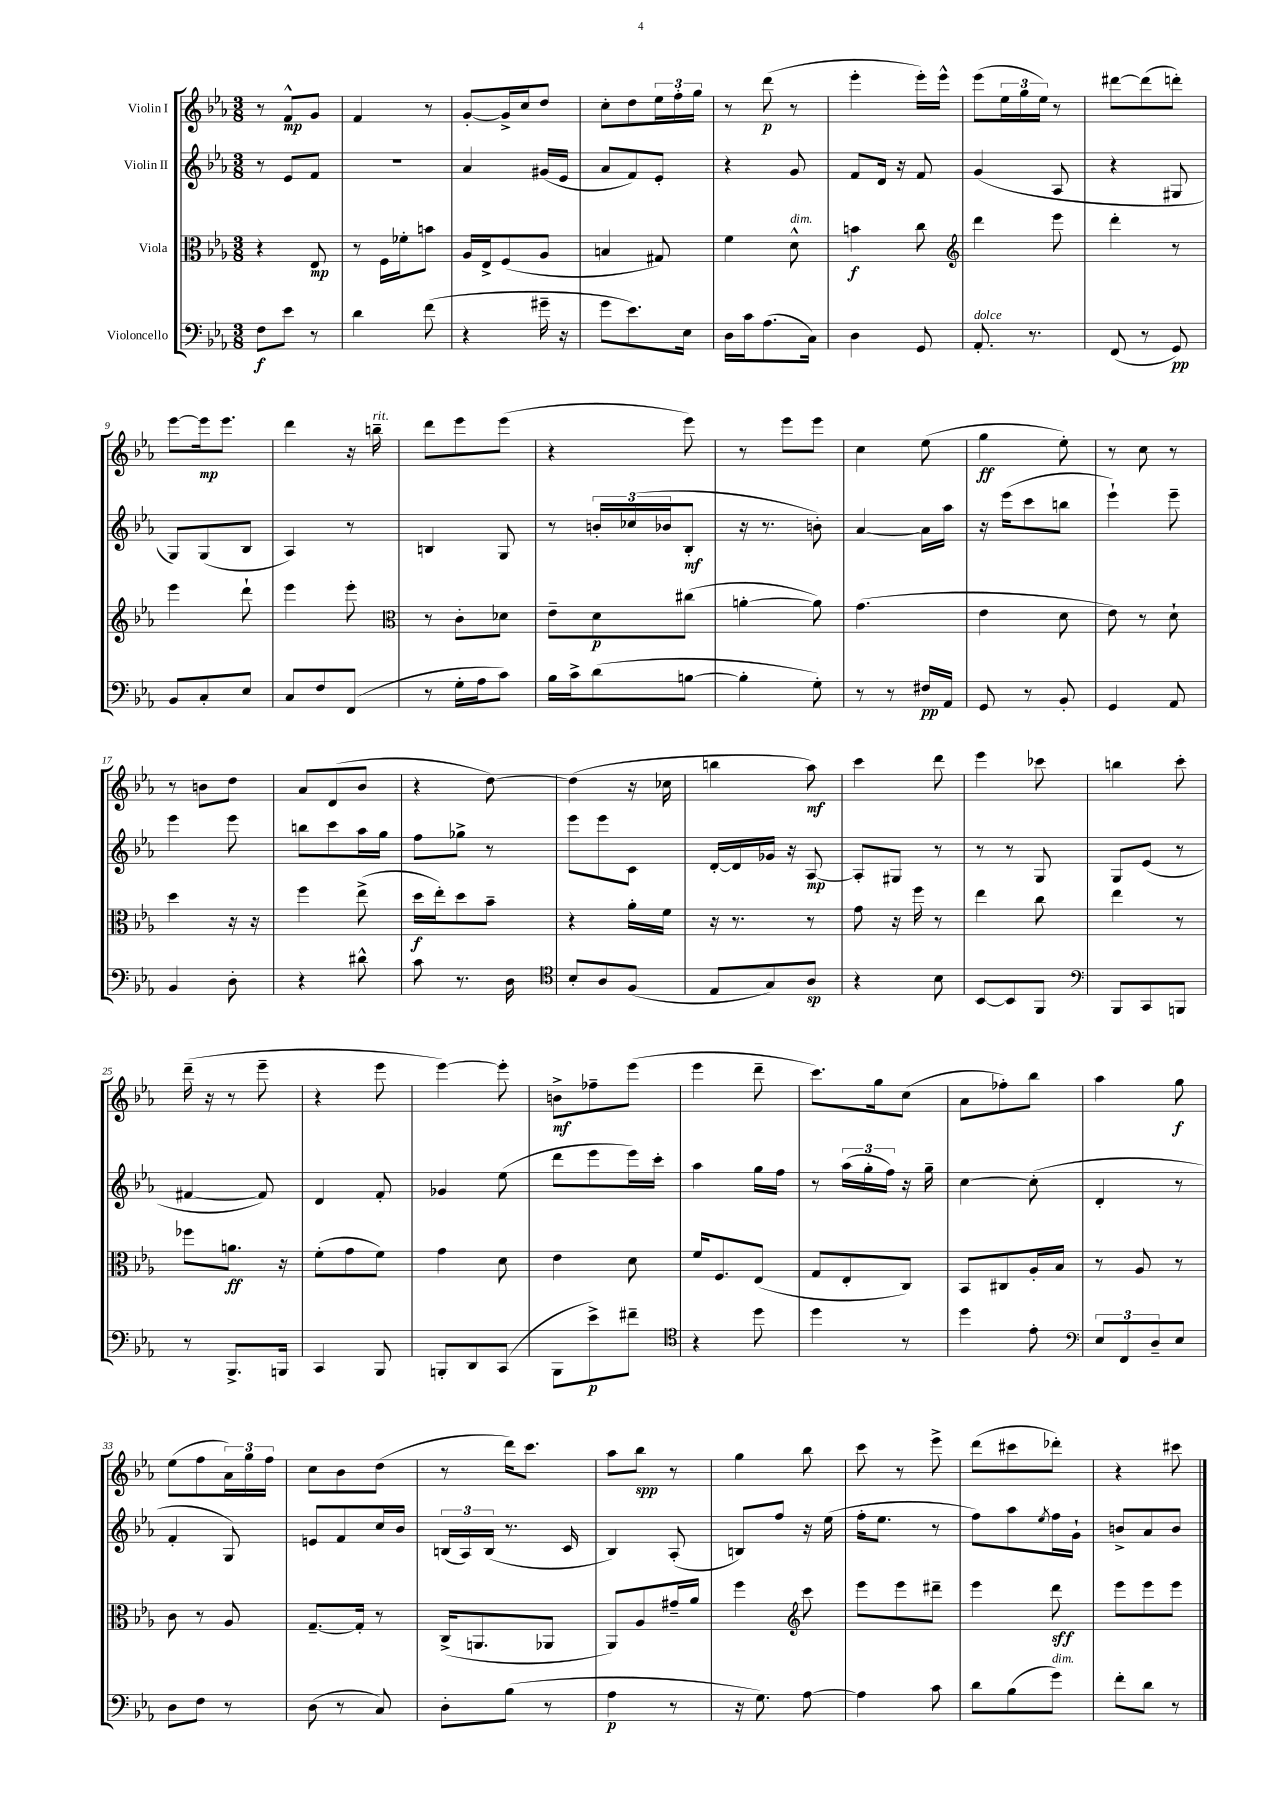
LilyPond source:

<<
\new StaffGroup <<
\new Staff = "s0" \with { instrumentName = "Violin I" } {
    \clef treble \key ees \major \numericTimeSignature \time 3/8
    r8 f'8-^\mp g'8 |
    f'4 r8 |
    g'8~-. g'16-> c''16 d''8 |
    c''8-. d''8 \tuplet 3/2 { ees''16 f''16-. g''16 } |
    r8 d'''8\p( r8 |
    ees'''4-. ees'''16-.) ees'''16-^ |
    ees'''8( \tuplet 3/2 { ees''16 g''16 ees''16) } r8 |
    dis'''8~ dis'''8( d'''8-.) |
    ees'''8~ ees'''16\mp ees'''8. |
    d'''4 r16 b''16--^\markup { \italic "rit." } |
    d'''8 ees'''8 ees'''8( |
    r4 ees'''8) |
    r8 ees'''8 ees'''8 |
    c''4 ees''8( |
    g''4\ff ees''8-.) |
    r8 c''8 r8 |
    r8 b'8 d''8 |
    aes'8 d'8( bes'8 |
    r4 d''8~) |
    d''4( r16 ces''16 |
    b''4 aes''8\mf) |
    c'''4 d'''8 |
    ees'''4 ces'''8 |
    b''4 c'''8-. |
    d'''16--( r16 r8 ees'''8-- |
    r4 ees'''8 |
    ees'''4~) ees'''8-. |
    b'8->\mf fes''8-- ees'''8( |
    ees'''4 d'''8-- |
    c'''8.) g''16 c''8( |
    aes'8 fes''8-.) bes''8 |
    aes''4 g''8\f |
    ees''8( f''8 \tuplet 3/2 { aes'16) g''16 f''16 } |
    c''8 bes'8 d''8( |
    r8 d'''16) c'''8. |
    aes''8 bes''8\spp r8 |
    g''4 bes''8 |
    c'''8 r8 ees'''8-> |
    d'''8( cis'''8 des'''8-.) |
    r4 cis'''8 \bar "|." |
}
\new Staff = "s1" \with { instrumentName = "Violin II" } {
    \clef treble \key ees \major \numericTimeSignature \time 3/8
    r8 ees'8 f'8 |
    R4. |
    aes'4 gis'16( ees'16 |
    aes'8 f'8) ees'8-. |
    r4 g'8 |
    f'8 d'16 r16 f'8 |
    g'4( aes8 |
    r4 gis8 |
    g8) g8( bes8 |
    aes4) r8 |
    b4 g8 |
    r8 \tuplet 3/2 { b'16-. ces''16( bes'16 } bes8-.\mf |
    r16 r8. b'8-.) |
    aes'4~ aes'16 aes''16 |
    r16 ees'''16( c'''8 b''8 |
    ees'''4-!) ees'''8-- |
    ees'''4 ees'''8 |
    b''8 c'''8 aes''16 g''16 |
    f''8 ges''8-> r8 |
    ees'''8 ees'''8 c'8 |
    d'16~-. d'16 ges'16 r16 aes8~\mp |
    aes8-. gis8 r8 |
    r8 r8 g8 |
    g8 ees'8( r8 |
    fis'4~ fis'8) |
    d'4 f'8-. |
    ges'4 ees''8( |
    d'''8 ees'''8 ees'''16) c'''16-. |
    aes''4 g''16 f''16 |
    r8 \tuplet 3/2 { aes''16( g''16-. f''16) } r16 g''16-- |
    c''4~ c''8-.( |
    d'4-. r8 |
    f'4-. g8) |
    e'8 f'8 c''16 bes'16 |
    \tuplet 3/2 { b16( aes16) b16( } r8. c'16 |
    bes4) aes8-.( |
    b8) f''8 r16 ees''16( |
    f''16-. ees''8. r8 |
    f''8) aes''8 \acciaccatura { ees''8 } f''16 g'16-! |
    b'8-> aes'8 b'8 \bar "|." |
}
\new Staff = "s2" \with { instrumentName = "Viola" } {
    \clef alto \key ees \major \numericTimeSignature \time 3/8
    r4 ees8\mp |
    r8 f16 fes'16-. b'8 |
    aes16 ees16-> f8( aes8 |
    b4 gis8) |
    f'4 d'8-^^\markup { \italic "dim." } |
    b'4\f c''8 |
    \clef treble d'''4 ees'''8 |
    d'''4-. r8 |
    ees'''4 d'''8-! |
    ees'''4 ees'''8-. |
    \clef alto r8 c'8-. des'8 |
    ees'8-- d'8\p cis''8( |
    a'4~-. a'8) |
    g'4.( |
    ees'4 d'8 |
    ees'8) r8 d'8-! |
    d''4 r16 r16 |
    f''4 ees''8->( |
    d''16\f ees''16-.) d''8 bes'8-- |
    r4 aes'16-. f'16 |
    r16 r8. r8 |
    g'8 r16 f''16 r8 |
    ees''4 c''8 |
    ees''4 r8 |
    fes''8 a'8.\ff r16 |
    f'8-.( g'8 f'8) |
    g'4 d'8 |
    ees'4 d'8 |
    f'16 f8. ees8( |
    g8 ees8-. c8) |
    bes,8 cis8 aes16-. bes16 |
    r8 aes8 r8 |
    c'8 r8 aes8 |
    g8.~-- g16-. r8 |
    c16->( a,8. aes,8 |
    aes,8) aes8 gis'16-- aes'16 |
    f''4 \clef treble c'''8 |
    ees'''8 ees'''8 dis'''8-- |
    ees'''4 d'''8\sff |
    ees'''8 ees'''8 ees'''8 \bar "|." |
}
\new Staff = "s3" \with { instrumentName = "Violoncello" } {
    \clef bass \key ees \major \numericTimeSignature \time 3/8
    f8\f ees'8 r8 |
    d'4 f'8( |
    r4 gis'16-- r16 |
    g'8 ees'8.) ees16 |
    d16 c'16 aes8.( c16) |
    d4 g,8 |
    aes,8.-.^\markup { \italic "dolce" } r8. |
    f,8( r8 g,8\pp) |
    bes,8 c8-. ees8 |
    c8 f8 f,8( |
    r8 g16-. aes16 c'8) |
    bes16 c'16-> d'8( b8~ |
    b4-. g8-.) |
    r8 r8 fis16\pp aes,16 |
    g,8 r8 bes,8-. |
    g,4 aes,8 |
    bes,4 d8-. |
    r4 dis'8-^ |
    c'8 r8. d16 |
    \clef tenor bes8-. aes8 f8( |
    ees8 g8) aes8\sp |
    r4 bes8 |
    bes,8~ bes,8 f,8 |
    \clef bass bes,,8 c,8 b,,8 |
    r8 bes,,8.-> b,,16 |
    c,4 bes,,8 |
    b,,8-. d,8 c,8( |
    bes,,8 ees'8->\p) fis'8-- |
    \clef tenor r4 d''8 |
    d''4 r8 |
    d''4 ees'8-. |
    \clef bass \tuplet 3/2 { ees8 f,8 d8-- } ees8 |
    d8 f8 r8 |
    d8( r8 c8) |
    d8-. bes8( r8 |
    aes4\p r8 |
    r16 g8.) aes8~ |
    aes4 c'8 |
    d'8 bes8( g'8^\markup { \italic "dim." }) |
    f'8-. d'8 r8 \bar "|." |
}
>>
>>
